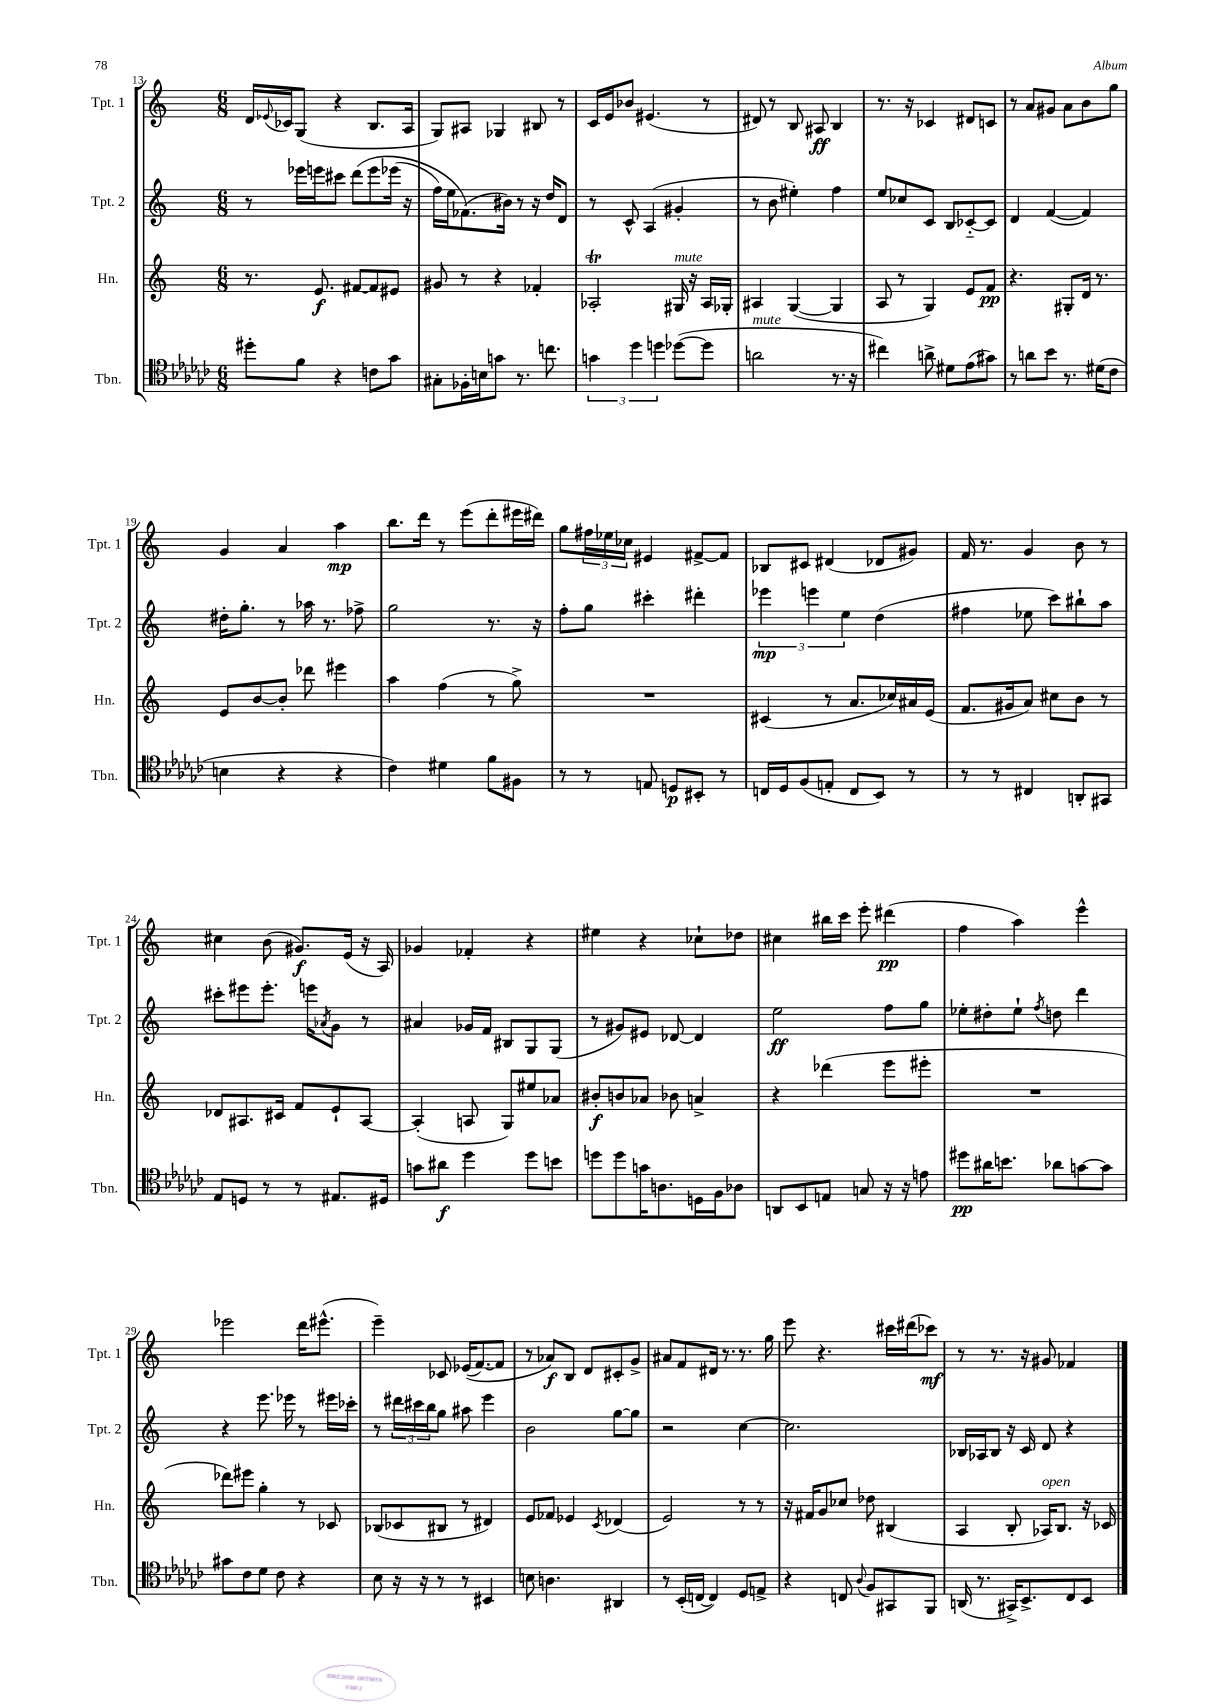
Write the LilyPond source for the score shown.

<<
\new StaffGroup <<
\new Staff = "s0" \with { instrumentName = "Tpt. 1" shortInstrumentName = "Tpt. 1" } {
    \clef treble \key c \major \numericTimeSignature \time 6/8
    d'16 \appoggiatura { ees'8 } ces'16 g8( r4 b8. a16 |
    g8) ais8 ges4 bis8 r8 |
    c'16 e'16 bes'8 eis'4.( r8 |
    dis'8) r8 b8 ais8\ff b4 |
    r8. r16 ces'4 dis'8 c'8 |
    r8 a'8 gis'8 a'8 b'8 g''8 |
    g'4 a'4 a''4\mp |
    b''8. d'''16 r8 e'''8( d'''8-. eis'''16 dis'''16) |
    g''8 \tuplet 3/2 { fis''16 ees''16 ces''16 } eis'4 fis'8~-> fis'8 |
    bes8 cis'8 dis'4( des'8 gis'8) |
    f'16 r8. g'4 b'8 r8 |
    cis''4 b'8( gis'8.\f) e'16( r16 a16) |
    ges'4 fes'4-. r4 |
    eis''4 r4 ces''8-! des''8 |
    cis''4 bis''16 c'''16 e'''8-. dis'''4\pp( |
    f''4 a''4) e'''4-^ |
    ees'''2 d'''16 eis'''8.-^( |
    e'''4--) ces'8 ees'16(\( f'8.~) f'8 |
    r8 aes'8\f\) b8 d'8 cis'8-. g'8-> |
    ais'8 f'8 dis'16 r8. r8. g''16 |
    e'''8 r4. cis'''16 dis'''16( ces'''8\mf) |
    r8 r8. r16 gis'8 fes'4 \bar "|." |
}
\new Staff = "s1" \with { instrumentName = "Tpt. 2" shortInstrumentName = "Tpt. 2" } {
    \clef treble \key c \major \numericTimeSignature \time 6/8
    r8 ees'''16 e'''16 cis'''8 d'''8\( e'''8 ees'''16( r16 |
    f''16) e''16 fes'8.(\) bis'16) r8 r16 d''16 d'8 |
    r8 c'8-^ a4( gis'4-. |
    r8 b'8 eis''4-.) f''4 |
    e''8 ces''8 c'8 b8 ces'8~-_ ces'8 |
    d'4 f'4~( f'4) |
    dis''16-. g''8.-. r8 aes''16 r8. fes''8-> |
    g''2 r8. r16 |
    f''8-. g''8 cis'''4-. dis'''4-. |
    \tuplet 3/2 { ees'''4\mp e'''4 e''4 } d''4( |
    fis''4 ees''8 c'''8) bis''8-! a''8 |
    cis'''8-. eis'''8 eis'''8.-. e'''16 \acciaccatura { aes'8 } g'8 r8 |
    ais'4 ges'16 f'16 bis8 g8 g8( |
    r8 gis'8) eis'8 des'8~ des'4 |
    e''2\ff f''8 g''8 |
    ees''8-. dis''8-. ees''8-! \acciaccatura { f''8 } d''8 d'''4 |
    r4 e'''8. ees'''16 r8 eis'''16 ces'''16-. |
    r8 \tuplet 3/2 { dis'''16 cis'''16 b''16 } g''8 ais''8 e'''4 |
    b'2 g''8~ g''8 |
    r2 c''4~ |
    c''2. |
    bes16 aes16 bes8 r16 c'16 d'8 r4 \bar "|." |
}
\new Staff = "s2" \with { instrumentName = "Hn." shortInstrumentName = "Hn." } {
    \clef treble \key c \major \numericTimeSignature \time 6/8
    r8. e'8.\f fis'8~ fis'8 eis'8 |
    gis'8 r8 r4 fes'4-. |
    aes2-.\trill gis16^\markup { \italic "mute" } r16 aes16 ges16-. |
    ais4 g4~( g4 |
    a8 r8 g4) e'8 f'8\pp |
    r4. gis8-. d'16 r8. |
    e'8 b'8~ b'8-. des'''8 eis'''4 |
    a''4 f''4( r8 g''8->) |
    R2. |
    cis'4( r8 a'8. ces''16) ais'16 e'16( |
    f'8. gis'16 a'8) cis''8 b'8 r8 |
    des'8 ais8. cis'16 f'8 e'8-! ais8~ |
    ais4-.( a8 g8) eis''8 aes'8 |
    bis'8-.\f b'8 aes'8 bes'8 a'4-> |
    r4 des'''4( e'''8 eis'''8-. |
    R2. |
    des'''8) eis'''8 g''4-. r8 ces'8 |
    bes8( ces'8 bis8 r8 dis'4) |
    e'8 fes'8 ees'4 \acciaccatura { c'8 } des'4( |
    e'2) r8 r8 |
    r16 fis'16 g'8 ces''8 des''8 bis4( |
    a4 b8-. aes16^\markup { \italic "open" }) b8. r16 ces'16 \bar "|." |
}
\new Staff = "s3" \with { instrumentName = "Tbn." shortInstrumentName = "Tbn." } {
    \clef tenor \key ges \major \numericTimeSignature \time 6/8
    dis''8-. f'8 r4 c'8 ges'8 |
    gis8-. fes16-. b16 g'8 r8. c''8. |
    \tuplet 3/2 { g'4 des''4 d''4 } des''8~( des''8 |
    a'2^\markup { \italic "mute" } r8. r16 |
    cis''4) a'8-> dis'8 ees'8( gis'8) |
    r8 a'8 bes'8 r8. dis'16( ces'8 |
    b4 r4 r4 |
    ces'4) dis'4 f'8 fis8 |
    r8 r8 e8 d8\p bis,8-. r8 |
    c16 des16 f8( e8-. c8 bes,8) r8 |
    r8 r8 cis4 a,8-. gis,8 |
    ees8 d8 r8 r8 eis8. dis16 |
    g'8 ais'8\f des''4 des''8 b'8 |
    d''8 d''8 g'16 a8. d16 f16 aes8 |
    a,8 bes,8 e8 g8 r16 r16 e'8 |
    dis''8\pp ais'16 b'8. aes'8 g'8~ g'8 |
    gis'8 ces'8 des'8 ces'8 r4 |
    bes8 r16 r16 r8 r8 bis,4 |
    b8 a4. ais,4 |
    r8 bes,16-.( c16~ c4) des8 e8-> |
    r4 c8 \appoggiatura { aes8 } f8 gis,8 f,8 |
    a,16( r8. gis,16->) bes,8.-> ces8 bes,8 \bar "|." |
}
>>
>>
\layout { \context { \Score currentBarNumber = #13 } }
